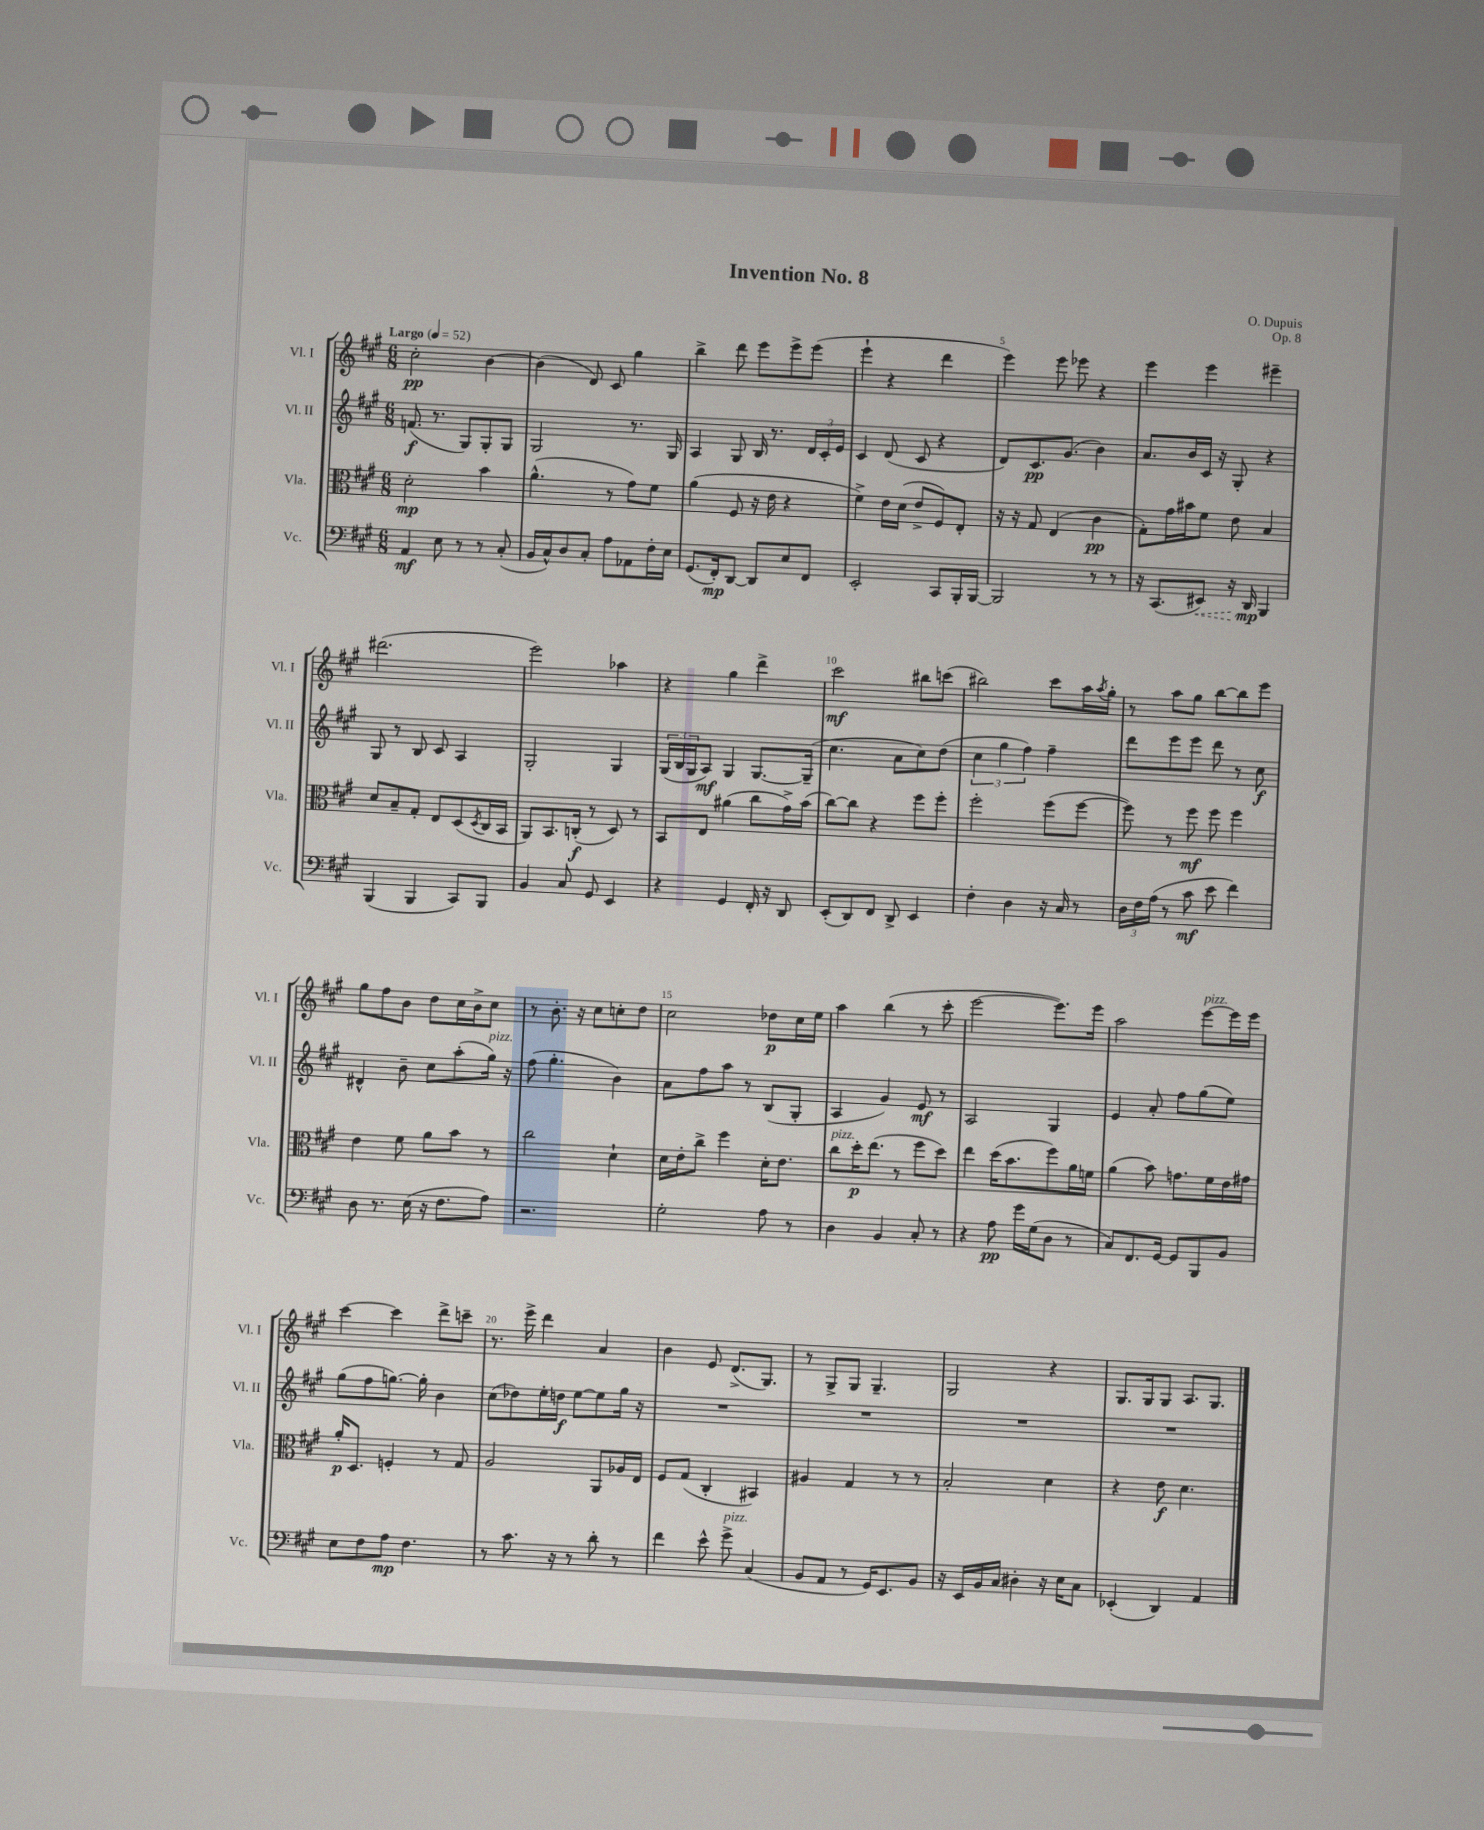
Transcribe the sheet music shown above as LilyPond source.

\header { title = "Invention No. 8" composer = "O. Dupuis" opus = "Op. 8" }
<<
\new StaffGroup <<
\new Staff = "s0" \with { instrumentName = "Vl. I" shortInstrumentName = "Vl. I" } {
    \clef treble \key a \major \numericTimeSignature \time 6/8 \tempo "Largo" 4 = 52
    cis''2-.\pp b'4~ |
    b'4( d'8) cis'8 gis''4 |
    b''4-> d'''8 e'''8 e'''8-> e'''8( |
    e'''4-! r4 d'''4 |
    e'''4) e'''8 ees'''8 r4 |
    e'''4 e'''4 eis'''4-- |
    dis'''2.( |
    e'''2) aes''4 |
    r4 gis''4 d'''4-> |
    cis'''2\mf bis''8 c'''8( |
    bis''2) cis'''8 a''16 \acciaccatura { a''8 } gis''16-. |
    r8 a''8 gis''8 b''8~ b''8 e'''8 |
    gis''8 fis''8 b'8 d''8 cis''16 b'16-> cis''8 |
    r8 b'8.-. r16 cis''8 c''8-. d''8 |
    cis''2 des''8\p cis''16 e''16 |
    a''4 b''4( r8 cis'''8-. |
    e'''2~ e'''8.) e'''16 |
    a''2 e'''8~^\markup { \italic "pizz." } e'''16 e'''16 |
    cis'''4~ cis'''4 d'''8-> c'''8-- |
    r8. e'''16-> d'''4 a'4 |
    b'4 e'8 d'8.->( gis8.) |
    r8 gis8-> gis8 gis4.-- |
    gis2 r4 |
    gis8. gis16 gis8 a8. gis8. \bar "|." |
}
\new Staff = "s1" \with { instrumentName = "Vl. II" shortInstrumentName = "Vl. II" } {
    \clef treble \key a \major \numericTimeSignature \time 6/8
    f'8.\f( r8. gis8) gis8-. gis8 |
    gis2 r8. gis16 |
    a4 gis8 b16 r8. \tuplet 3/2 { d'16 cis'16-. e'16 } |
    cis'4 d'8( cis'8 r4 |
    d'8) cis'8.\pp gis'8.( b'4) |
    a'8. b'16 cis'16 r16 gis8-. r4 |
    gis8 r8 b8 cis'8 a4 |
    gis2-. gis4 |
    \tuplet 3/2 { gis16( b16 gis16 } a8\mf) gis4 gis8.~ gis16--( |
    cis''4. a'8 cis''8) d''8( |
    \tuplet 3/2 { cis''4 gis''4 fis''4) } fis''4-- |
    d'''8 e'''8 e'''8 d'''8 r8 cis''8\f |
    dis'4-^ b'8-- cis''8 a''8-.( gis''16^\markup { \italic "pizz." }) r16 |
    fis''8( gis''4.-. b'4) |
    a'8 fis''8 a''8 r8 b8( gis8-. |
    a4 gis'4) e'8\mf r8 |
    a2 gis4 |
    e'4 a'8-. fis''8 gis''8( e''8) |
    gis''8( fis''8 g''8.~) g''16-. b'4 |
    cis''8( des''8) e''16-. d''16\f e''8~ e''8 gis''16 r16 |
    R2. |
    R2. |
    R2. |
    R2. \bar "|." |
}
\new Staff = "s2" \with { instrumentName = "Vla." shortInstrumentName = "Vla." } {
    \clef alto \key a \major \numericTimeSignature \time 6/8
    d'2-.\mp b'4 |
    a'4.-^( r8 gis'8) fis'8 |
    a'4( fis8 r16 e'16 r4 |
    fis'4->) e'16 d'16( e'8-> fis8) e8-. |
    r16 r16 gis8 e4( cis'4\pp |
    gis8-.) gis'16 bis'16 fis'8 e'8 b4 |
    d'8 b8-- gis8-. e8 d8( \acciaccatura { d8 } cis16 b,16 |
    a,8) b,8. c16-.\f( r8 d8) r8 |
    b,8 e8 ais'4( cis''8 gis'16->) b'16( |
    cis''8~) cis''8 r4 fis''8 fis''8-. |
    fis''2-. fis''8( fis''8~ |
    fis''8) r8 fis''8\mf fis''8 fis''4 |
    e'4 fis'8 a'8 b'8 r8 |
    cis''2 d'4-! |
    d'16 e'16-. cis''8-> fis''4 d'16-. e'8. |
    cis''8^\markup { \italic "pizz." } d''16-.\p e''8.( r8 fis''8 d''8) |
    e''4 d''16( b'8. fis''8) a'16 f'16 |
    a'4( b'8) g'8. fis'16 e'16 gis'16 |
    a'16-.\p d8. f4-. r8 gis8 |
    a2 a,8 aes16 e16 |
    fis8 gis8( cis4-. bis,4) |
    ais4 gis4 r8 r8 |
    b2-. d'4 |
    r4 e'8\f d'4. \bar "|." |
}
\new Staff = "s3" \with { instrumentName = "Vc." shortInstrumentName = "Vc." } {
    \clef bass \key a \major \numericTimeSignature \time 6/8
    a,4\mf e8 r8 r8 cis8-.( |
    b,16 cis16-^) d8 cis8-. a8 aes,8 fis16-. e16 |
    gis,8.( fis,16-.\mp) d,8~ d,8 e8 fis,8 |
    e,2-. cis,8 b,,16-. b,,16~ |
    b,,2 r8 r8 |
    r16 cis,8.( \once \override Hairpin.style = #'dashed-line eis,8\<) r16 d,16\mp\! b,,4 |
    b,,4( b,,4 cis,8) b,,8 |
    b,4 cis8 gis,8 e,4 |
    r4 gis,4 fis,16-. r16 d,8 |
    e,8-.( d,8) fis,8 d,8-> e,4 |
    fis4-. d4 r16 cis16 r8 |
    \tuplet 3/2 { d16 fis16 a16( } r8 cis'8\mf e'8 fis'4) |
    d8 r8. e16( r16 fis8. a8) |
    r2. |
    gis2-. a8 r8 |
    d4 b,4 cis8-. r8 |
    r4 a8\pp gis'16 gis16( d8 r8 |
    cis8) fis,8. gis,16~ gis,8 b,,8 b,8 |
    e8 fis8 a8\mp fis4. |
    r8 cis'8. r16 r8 d'8-. r8 |
    fis'4 e'8-^ gis'8->^\markup { \italic "pizz." } cis4( |
    b,8 a,8 r8 gis,16) e,8. b,8 |
    r16 e,16 b,16 cis16 dis4-. r16 e16 cis8 |
    ees,4-.( d,4) a,4 \bar "|." |
}
>>
>>
\layout { \context { \Score \override BarNumber.break-visibility = ##(#f #t #t) barNumberVisibility = #(every-nth-bar-number-visible 5) } }
